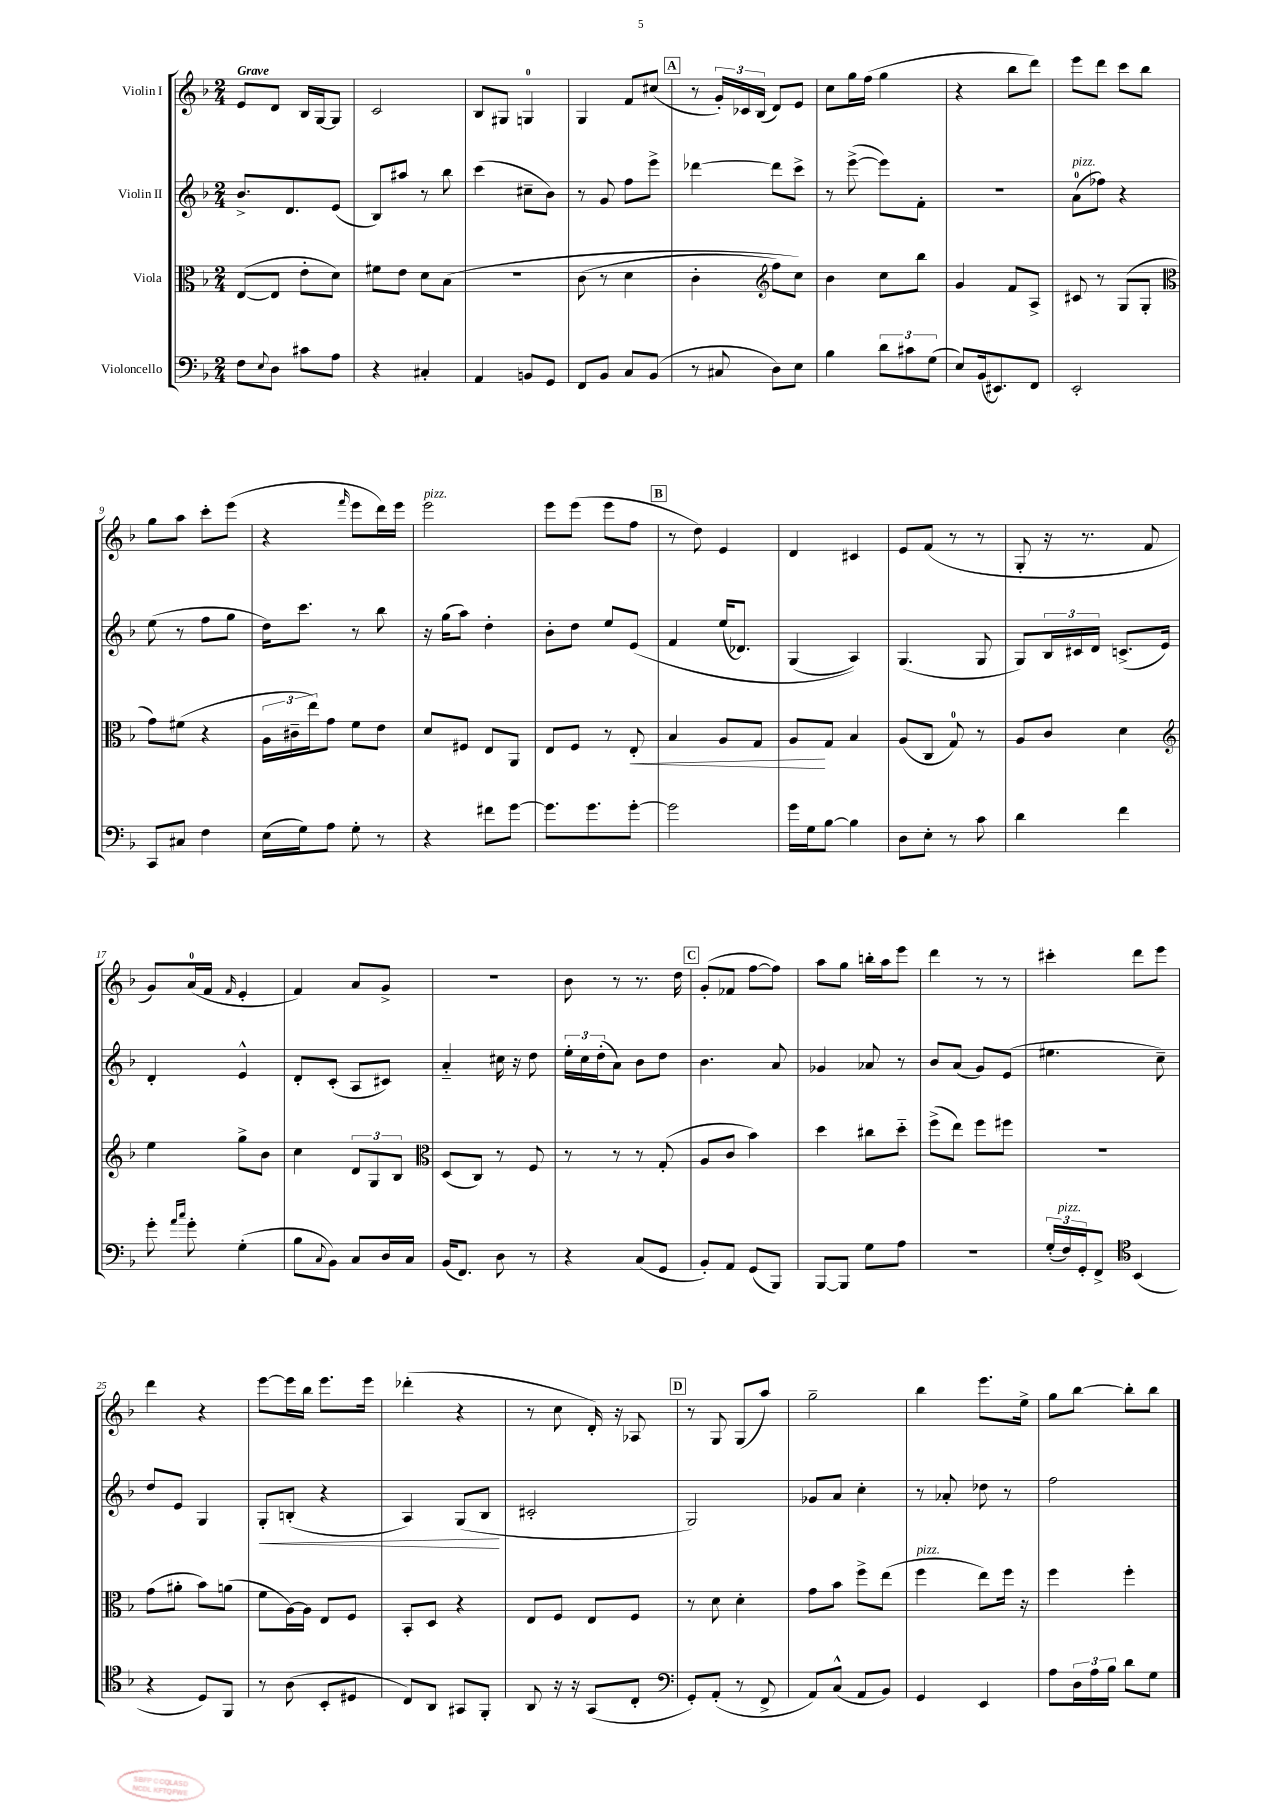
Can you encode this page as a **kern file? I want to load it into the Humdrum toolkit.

**kern	**kern	**kern	**kern
*staff4	*staff3	*staff2	*staff1
*clefF4	*clefC3	*clefG2	*clefG2
*k[b-]	*k[b-]	*k[b-]	*k[b-]
*M2/4	*M2/4	*M2/4	*M2/4
8F	([8E	8.b-^	8e
8qqE	.	.	.
8D	8E]	.	8d
.	.	8.d	.
8c#	8e'	.	16B-
.	.	.	[16G
8A	8d)	(8e	8G]
=	=	=	=
4r	8f#	8B-)	2c
.	8e	8aa#	.
4C#'	8d	8r	.
.	&(8B-	8bb-	.
=	=	=	=
4AA	2r	(4ccc	8B-
.	.	.	8G#
8BB	.	8cc#~	4G
8GG	.	8b-)	.
=	=	=	=
8FF	(8c	8r	4G
8BB-	8r	8g	.
8C	4d	8ff	8f
(8BB-	.	8eee^	(8cc#
=	=	=	=
8r	4c'	[4ddd-	8r
8C#	.	.	24g')
.	.	.	24c-
.	.	.	(24B-
*	*clefG2	*	*
8D)	8ff)	8ddd-]	8d)
8E	8cc&)	8ccc^	8e
=	=	=	=
4B-	4b-	8r	8cc
.	.	([8eee^	16gg
.	.	.	(16ff
12d	8cc	8eee])	4gg
12c#	.	.	.
.	8bb-	8f'	.
(12G	.	.	.
=	=	=	=
8E)	4g	2r	4r
(16BB-	.	.	.
8.EE#)	.	.	.
.	8f	.	8bb-
8FF	8A^	.	8ddd)
=	=	=	=
2EE'	8c#	(8a	8eee
.	8r	8ff-)	8ddd
.	(8G	4r	8ccc
.	8G'	.	8bb-
=	=	=	=
*	*clefC3	*	*
8CC	8g)	(8ee	8gg
8C#	(8f#	8r	8aa
4F	4r	8ff	8ccc'
.	.	8gg	(8eee
=	=	=	=
(16E	24A	16dd)	4r
.	24c#~	.	.
16G)	.	8.ccc	.
.	24ee)	.	.
8A	8g	.	.
.	.	.	16qqfff
8G'	8f	8r	8eee
8r	8e	8bb-	16ddd)
.	.	.	16eee
=	=	=	=
4r	8d	16r	2eee
.	.	(16gg	.
.	8F#	8aa)	.
8f#	8E	4dd'	.
[8g	8AA	.	.
=	=	=	=
8.g]	8E	8b-'	8eee
.	8F	8dd	(8eee
8.g	.	.	.
.	8r	8ee	8eee
[8g'	8E'	&(8e	8ff
=	=	=	=
2g]	4B-	4f	8r
.	.	.	8dd)
.	8A	(16ee	4e
.	.	8.d-)	.
.	8G	.	.
=	=	=	=
16g	8A	(4G	4d
16G	.	.	.
[8B-	8G	.	.
4B-]	4B-	4A)&)	4c#
=	=	=	=
8D	(8A	(4.G	8e
8E'	8C	.	(8f
8r	8G)	.	8r
8c	8r	8G	8r
=	=	=	=
4d	8A	8G)	8G'
.	8c	24B-	16r
.	.	24c#	.
.	.	.	8.r
.	.	24d	.
4f	4d	(8.c^	.
.	.	.	8f
.	.	16e)	.
=	=	=	=
*	*clefG2	*	*
8g'	4ee	4d'	8g)
16qqa	.	.	.
16qqcc	.	.	.
8g'	.	.	(16a
.	.	.	16f
.	.	.	16qqf
(4G'	8gg^	4e^^	4e'
.	8b-	.	.
=	=	=	=
8B-	4cc	8d'	4f)
8qqC	.	.	.
8BB-)	.	(8c'	.
8C	12d	8A	8a
.	12G	.	.
16D	.	8c#)	8g^
.	12B-	.	.
16C	.	.	.
=	=	=	=
*	*clefC3	*	*
(16BB-	(8D	4a'~	2r
8.FF)	.	.	.
.	8C)	.	.
8D	8r	16cc#	.
.	.	16r	.
8r	8F	8dd	.
=	=	=	=
4r	8r	24ee'	8b-
.	.	24cc	.
.	.	(24dd'	.
.	8r	8a)	8r
(8C	8r	8b-	8.r
8GG	(8G'	8dd	.
.	.	.	16dd
=	=	=	=
8BB-')	8A	4.b-	(8g'
8AA	8c	.	8f-
(8GG	4b-)	.	[8ff
8BBB-)	.	8a	8ff])
=	=	=	=
[8BBB-	4dd	4g-	8aa
8BBB-]	.	.	8gg
8G	8cc#	8a-	16bb'
.	.	.	16aa
8A	8dd'~	8r	8eee
=	=	=	=
2r	(8ff^	8b-	4ddd
.	8ee)	(8a	.
.	8ff	8g)	8r
.	8ff#	(8e	8r
=	=	=	=
(24G'	2r	4.ee#	4ccc#'
24F)	.	.	.
24GG'	.	.	.
8FF^	.	.	.
*clefC4	*	*	*
(4BB-	.	.	8ddd
.	.	8cc~)	8eee
=	=	=	=
4r	(8g	8dd	4ddd
.	8a#'	8e	.
8D)	8b-)	4G	4r
8FF	(8a	.	.
=	=	=	=
8r	8f	8G'	[8eee
(8A	[16A)	(8B'	16eee]
.	16A]	.	16bb-
8BB-'	8E	4r	8.eee
8D#	8F	.	.
.	.	.	16eee
=	=	=	=
8C)	8BB-'	4A)	(4ddd-'
8AA	8D	.	.
8GG#	4r	(8G	4r
8FF'	.	8B-	.
=	=	=	=
8AA	8E	2c#'	8r
16r	8F	.	8cc
16r	.	.	.
(8GG	8E	.	16d')
.	.	.	16r
8C'	8F	.	8A-
=	=	=	=
*clefF4	*	*	*
8GG')	8r	2G)	8r
(8AA'	8d	.	8G
8r	4d'	.	(8G
8FF^	.	.	8aa)
=	=	=	=
8AA)	8g	8g-	2gg~
(8C^^	8b-	8a	.
8AA	8ff^	4cc'	.
8BB-)	(8ee	.	.
=	=	=	=
4GG	4ff	8r	4bb-
.	.	8a-'	.
4EE	8ee)	8dd-	8.eee
.	16ff	8r	.
.	16r	.	16ee^
=	=	=	=
8A	4ff	2ff	8gg
24D	.	.	[8bb-
24A	.	.	.
24B-	.	.	.
8d	4ff'	.	8bb-']
8G	.	.	8bb-
==	==	==	==
*-	*-	*-	*-
